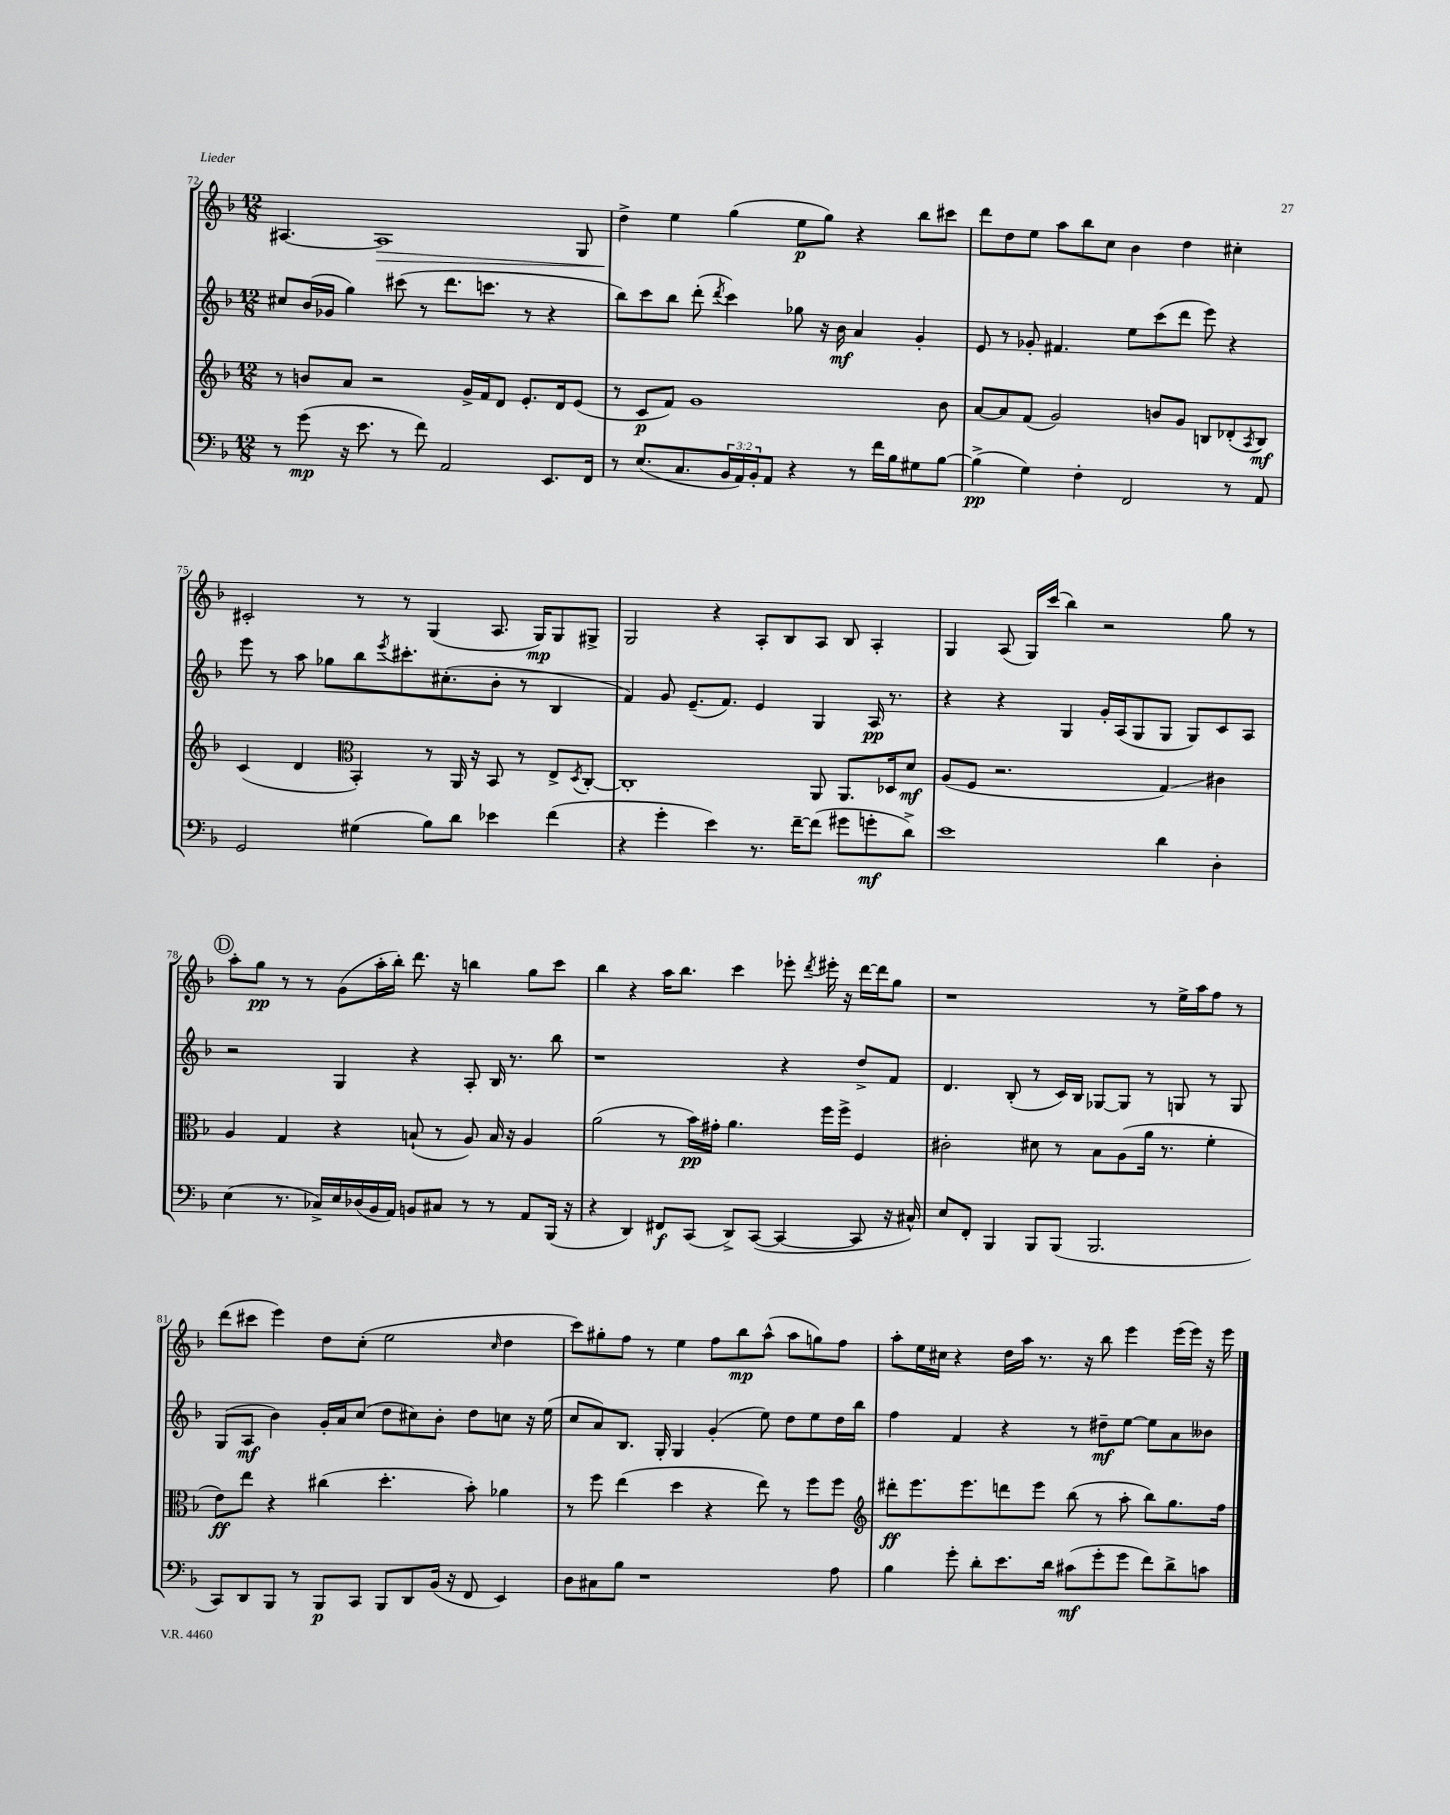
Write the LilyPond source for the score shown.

<<
\new StaffGroup <<
\new Staff = "s0" {
    \clef treble \key f \major \numericTimeSignature \time 12/8
    ais4.~ ais1\> g8 |
    d''4->\! e''4 g''4( e''8\p g''8) r4 bes''8 cis'''8 |
    d'''8 d''8 e''8 a''8 bes''8 c''8 bes'4 d''4 cis''4-. |
    cis'2-. r8 r8 g4( a8. g16\mp) g8 gis8-> |
    g2 r4 a8-. bes8 a8 bes8 a4-. |
    g4 a8( g16) c'''16( bes''4) r2 g''8 r8 |
    \mark \markup { \circle "D" } a''8-. g''8\pp r8 r8 g'8( a''16-. bes''16-.) d'''8. r16 b''4 g''8 c'''8 |
    bes''4 r4 a''16 bes''8. c'''4 ees'''8-. \acciaccatura { d'''8 } eis'''16-. r16 d'''16~ d'''16 g''8 |
    r1 r8 e''16-> a''16 f''8 r8 |
    d'''8( cis'''8 e'''4) d''8 c''8-.( e''2 \grace { c''16 } d''4 |
    c'''8) gis''8-. f''8 r8 e''4 f''8 bes''8\mp a''8-^( a''8 g''8) f''8 |
    a''8-. e''16 cis''16 r4 d''16 a''16 r8. r16 bes''8 e'''4 e'''16( e'''16) r16 e'''16 \bar "|." |
}
\new Staff = "s1" {
    \clef treble \key f \major \numericTimeSignature \time 12/8
    cis''8 bes'16( ges'16 g''4) cis'''8( r8 d'''8. c'''8. r8 r4 |
    bes''8) c'''8 bes''8 d'''8-.( \acciaccatura { d'''8 } c'''4) ges''8 r16 bes'16\mf a'4 g'4-. |
    e'8 r8 ges'8-. fis'4. e''8 c'''8( d'''8 e'''8) r4 |
    e'''8 r8 a''8 ges''8 bes''8 \acciaccatura { e'''8 } cis'''8.-. cis''8.-.( bes'8-. r8 bes4 |
    f'4) g'8 e'8.--( f'8.) e'4 g4 a16\pp r8. |
    r4 r4 g4 g'16-. a16( g8 g8 g8) c'8 a8 |
    \mark \markup { \circle "D" } r2 g4 r4 a8-. bes16 r8. bes''8 |
    r1 r4 d''8-> f'8 |
    d'4. bes8-.( r8 c'16) bes16 ges8~ ges8 r8 g8 r8 g8 |
    g8( a8\mf bes'4) g'16-. a'16 c''8( d''8 cis''8) bes'8-. d''8 c''8 r16 e''16( |
    c''8 a'8) bes8. g16-. g4 g'4-.( e''8) d''8 e''8 d''16 bes''16 |
    f''4 f'4 r4 r8 dis''8--\mf e''8~ e''8 a'8 beses'8 \bar "|." |
}
\new Staff = "s2" {
    \clef treble \key f \major \numericTimeSignature \time 12/8
    r8 b'8 a'8 r2 g'16-> f'16 d'8 e'8.-. d'16 e'8( |
    r8 c'8\p f'8) g'1 bes'8 |
    a'8~ a'8 f'8( g'2) b'8 g'8 b8 des'8-.( \acciaccatura { a8 } b8\mf) |
    c'4( d'4 \clef alto bes,4-.) r8 a,16 r16 bes,8 r8 e8-> \acciaccatura { d8 } c8~-. |
    c1-. a,8 a,8. des16 d'8\mf |
    a8( f8 r2. g4\glissando) cis'4 |
    \mark \markup { \circle "D" } a4 g4 r4 b8-!( r8 a8) b16 r16 a4 |
    a'2( r8 bes'16\pp) gis'16-. a'4. f''16 f''16-> f4 |
    cis'2-. dis'8 r8 bes8 a8( a'16 r8. f'4-. |
    e'8\ff) e''8 r4 cis''4( d''4.-. bes'8-.) aes'4 |
    r8 f''8 e''4( d''4 r4 e''8) r8 f''8 f''8 |
    \clef treble dis'''8-.\ff e'''8. e'''8. d'''8 e'''8 bes''8( r8 a''8-. bes''8) g''8. f''16 \bar "|." |
}
\new Staff = "s3" {
    \clef bass \key f \major \numericTimeSignature \time 12/8 \override Staff.TupletNumber.text = #tuplet-number::calc-fraction-text
    r8 g'8\mp( r16 e'8. r8 f'8) a,2 e,8. f,16 |
    r8 e8.( c8. \tuplet 3/2 { bes,16 a,16) bes,16-. } a,8 r4 r8 f'16 bes16 gis8 bes8~ |
    bes4->\pp( g4) f4-. f,2 r8 a,8 |
    g,2 gis4( bes8) d'8 ees'4 f'4( |
    r4 g'4-. e'4) r8. f'16~-- f'8( gis'8 g'8-.\mf d'8->) |
    e'1 d'4 d4-. |
    \mark \markup { \circle "D" } e4( r8. ces16->) e16 des16( bes,16 a,16) b,8 cis8 r8 r8 a,8 bes,,16( r16 |
    r4 d,4) fis,8\f c,8( d,8->) c,8~( c,4~ c,8 r16 cis16-^) |
    e8 f,8-. bes,,4 bes,,8 bes,,8( bes,,2. |
    c,8) d,8 bes,,8 r8 bes,,8\p c,8 bes,,8 d,8 bes,16( r16 f,8 e,4) |
    d8 cis8 bes8 r1 a8 |
    bes4 g'8-. d'8-. e'8. d'16 cis'8\mf( g'8-. g'8 f'8) d'8-> c'8 \bar "|." |
}
>>
>>
\layout { \context { \Score currentBarNumber = #72 } }
